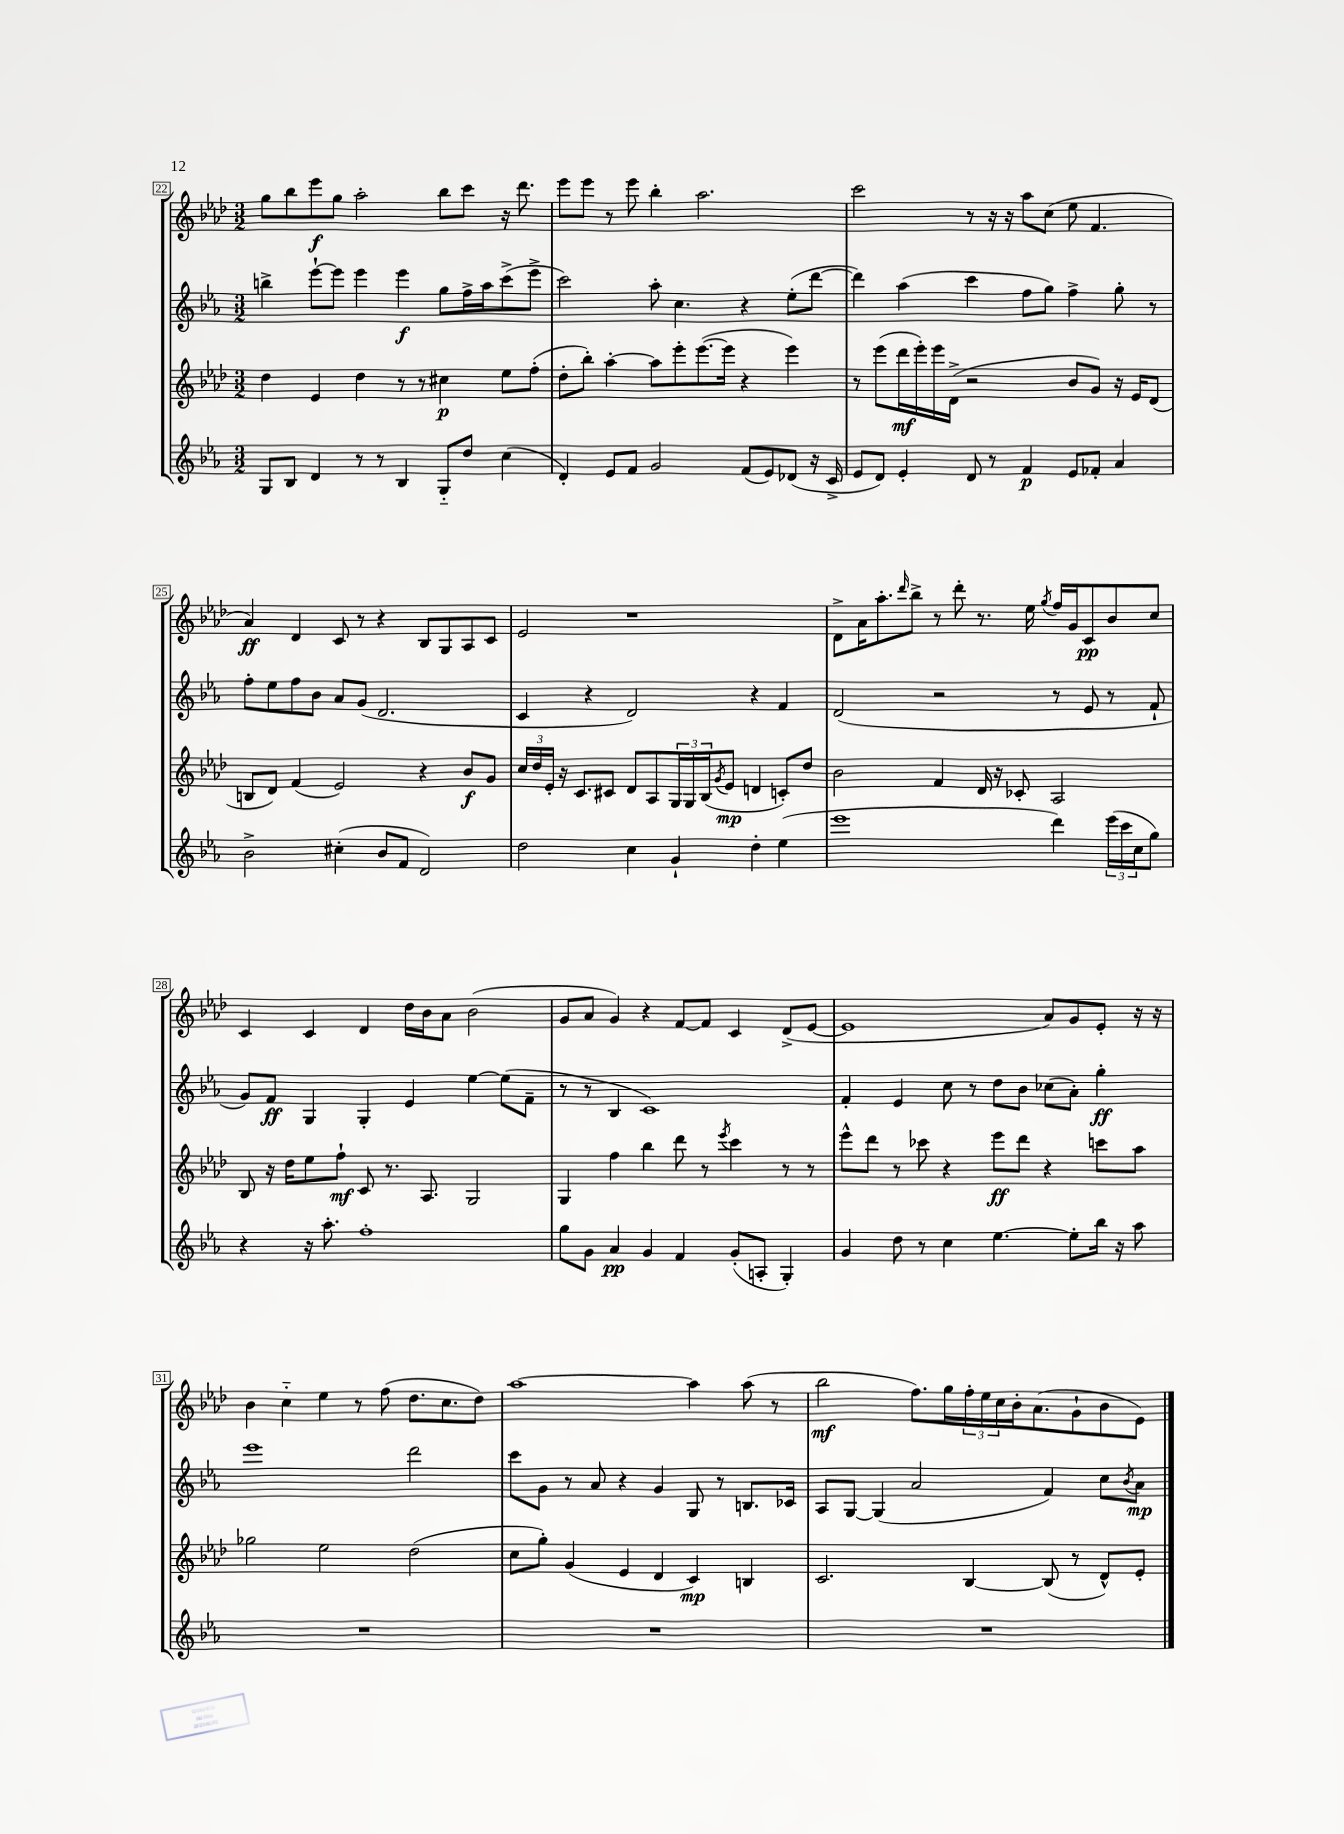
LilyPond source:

<<
\new StaffGroup <<
\new Staff = "s0" {
    \clef treble \key aes \major \numericTimeSignature \time 3/2
    g''8 bes''8 ees'''8\f g''8 aes''2-. bes''8 c'''8 r16 des'''8. |
    ees'''8 ees'''8 r8 ees'''8 bes''4-. aes''2. |
    c'''2 r8 r16 r16 aes''8 c''8( ees''8 f'4. |
    aes'4\ff) des'4 c'8 r8 r4 bes8 g8 aes8 c'8 |
    ees'2 r1 |
    des'8-> aes'16 aes''8.-. \grace { des'''16 } bes''8-> r8 des'''8-. r8. ees''16 \acciaccatura { g''8 } f''16 g'16 c'8\pp bes'8 c''8 |
    c'4 c'4 des'4 des''16 bes'16 aes'8 bes'2( |
    g'8 aes'8 g'4) r4 f'8~ f'8 c'4 des'8->( ees'8~ |
    ees'1 aes'8) g'8 ees'8-. r16 r16 |
    bes'4 c''4-_ ees''4 r8 f''8( des''8. c''8. des''8) |
    aes''1~ aes''4 aes''8( r8 |
    bes''2\mf f''8.) g''16 \tuplet 3/2 { f''16-. ees''16 c''16 } bes'16-. aes'8.( g'8-! bes'8 ees'8) \bar "|." |
}
\new Staff = "s1" {
    \clef treble \key ees \major \numericTimeSignature \time 3/2
    b''4-> ees'''8~-! ees'''8 ees'''4 ees'''4\f g''8 f''16-> aes''16 c'''8->( ees'''8-> |
    c'''2) aes''8-. c''4. r4 ees''8-.( d'''8~ |
    d'''4) aes''4( c'''4 f''8 g''8) f''4-> g''8-. r8 |
    f''8-. ees''8 f''8 bes'8 aes'8 g'8( d'2. |
    c'4 r4 d'2) r4 f'4 |
    d'2( r2 r8 ees'8 r8 f'8-! |
    g'8) f'8\ff g4 g4-. ees'4 ees''4~ ees''8( f'8-- |
    r8 r8 bes4 c'1) |
    f'4-. ees'4 c''8 r8 d''8 bes'8 ces''8( aes'8-.) g''4-.\ff |
    ees'''1 d'''2 |
    c'''8 g'8 r8 aes'8 r4 g'4 g8 r8 b8. ces'16 |
    aes8 g8~ g4( aes'2 f'4) c''8 \acciaccatura { bes'8 } aes'8\mp \bar "|." |
}
\new Staff = "s2" {
    \clef treble \key aes \major \numericTimeSignature \time 3/2
    des''4 ees'4 des''4 r8 r8 cis''4\p ees''8 f''8-.( |
    des''8-. bes''8-.) aes''4~-. aes''8 ees'''8-. ees'''8.~( ees'''16 r4 ees'''4) |
    r8 ees'''8( des'''16\mf ees'''16-.) ees'''16 des'16->( r2 bes'8 g'8) r16 ees'16 des'8( |
    b8 des'8) f'4( ees'2) r4 bes'8\f g'8 |
    \tuplet 3/2 { c''16 des''16 ees'16-. } r16 c'8. cis'8 des'8 aes8 \tuplet 3/2 { g16 g16 bes16( } \acciaccatura { g'8 } ees'8\mp d'4 c'8-.) des''8 |
    bes'2 f'4 des'16 r16 ces'8-. aes2 |
    bes8 r16 des''16 ees''8 f''8-!\mf c'8 r8. aes8. g2 |
    g4 f''4 bes''4 des'''8 r8 \acciaccatura { ees'''8 } c'''4 r8 r8 |
    ees'''8-^ des'''8 r8 ces'''8 r4 ees'''8\ff des'''8 r4 c'''8 aes''8 |
    ges''2 ees''2 des''2( |
    c''8 g''8-.) g'4( ees'4 des'4 c'4\mp) b4 |
    c'2. bes4~ bes8( r8 des'8-^) ees'8-. \bar "|." |
}
\new Staff = "s3" {
    \clef treble \key ees \major \numericTimeSignature \time 3/2
    g8 bes8 d'4 r8 r8 bes4 g8-_ d''8 c''4( |
    d'4-.) ees'8 f'8 g'2 f'8( ees'8) des'8( r16 c'16-> |
    ees'8 d'8) ees'4-. d'8 r8 f'4\p ees'8 fes'8-. aes'4 |
    bes'2-> cis''4-.( bes'8 f'8 d'2) |
    d''2 c''4 g'4-! d''4-. ees''4( |
    ees'''1 d'''4) \tuplet 3/2 { ees'''16( c'''16 c''16 } g''8) |
    r4 r16 aes''8.-. f''1-. |
    g''8 g'8 aes'4\pp g'4 f'4 g'8-.( a8-. g4-.) |
    g'4 d''8 r8 c''4 ees''4.~ ees''8-. bes''16 r16 aes''8 |
    R1. |
    R1. |
    R1. \bar "|." |
}
>>
>>
\layout { \context { \Score currentBarNumber = #22 \override BarNumber.stencil = #(make-stencil-boxer 0.1 0.3 ly:text-interface::print) } }
